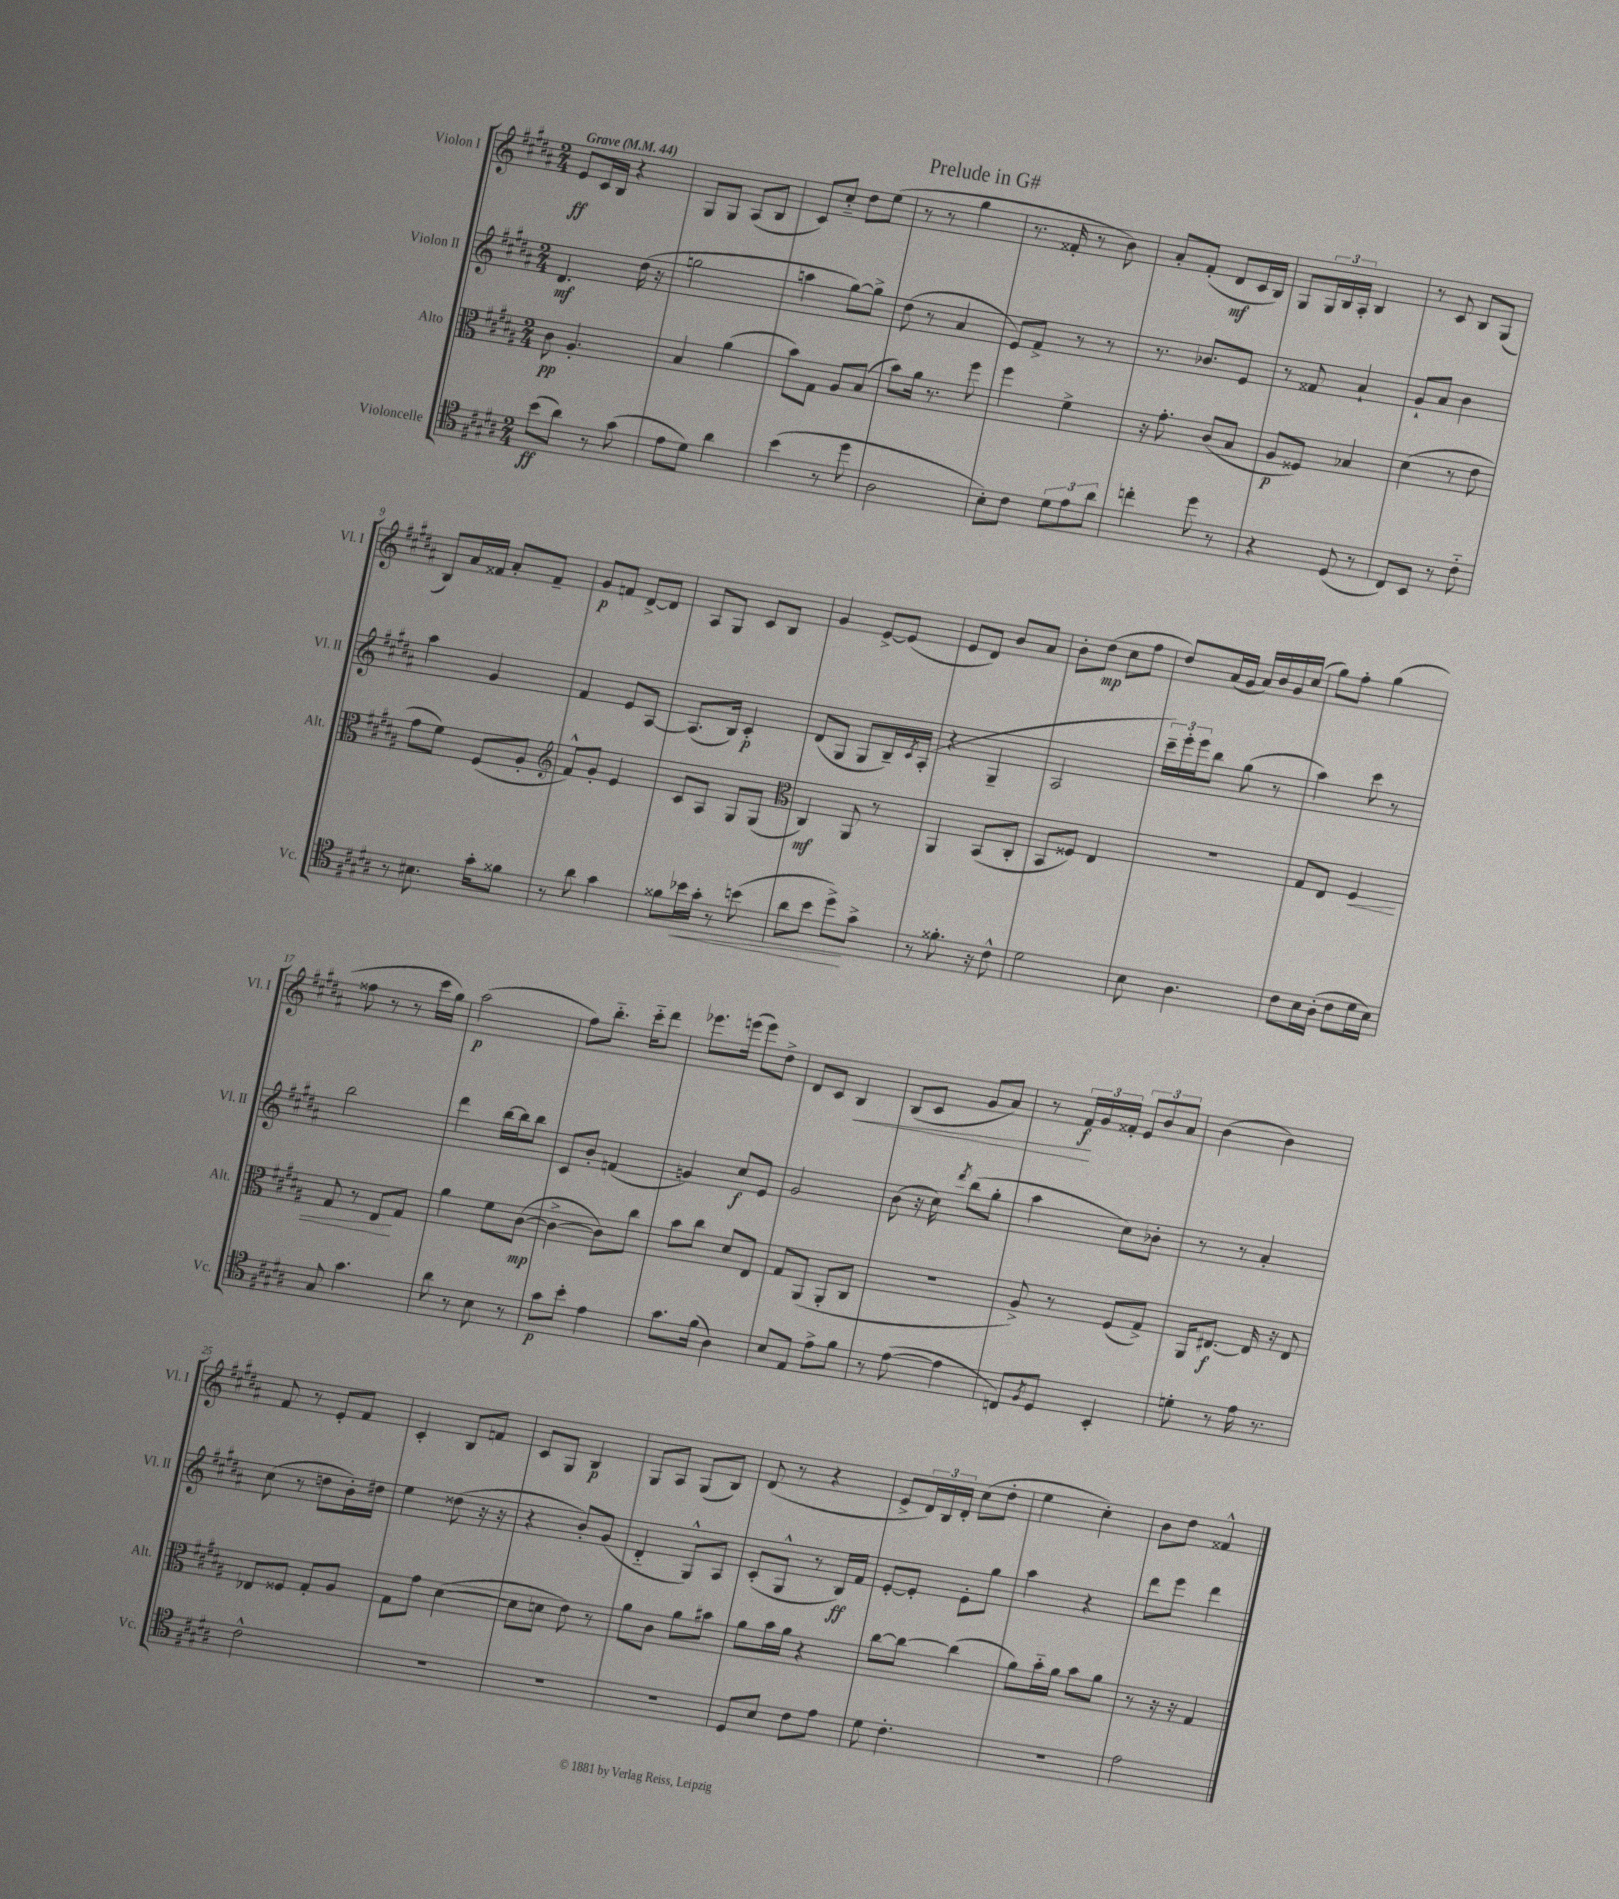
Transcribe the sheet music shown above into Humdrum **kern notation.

**kern	**kern	**kern	**kern
*staff4	*staff3	*staff2	*staff1
*clefC4	*clefC3	*clefG2	*clefG2
*k[f#c#g#d#a#]	*k[f#c#g#d#a#]	*k[f#c#g#d#a#]	*k[f#c#g#d#a#]
*M2/4	*M2/4	*M2/4	*M2/4
*MM44	*MM44	*MM44	*MM44
(8b	8c#	4.d#	8e
8a#)	4.A#'	.	16c#
.	.	.	16B
8r	.	.	4r
(8g#	.	(16dd#	.
.	.	16r	.
=	=	=	=
8e	4B	2gg	8G#
8d#)	.	.	8G#
4a#	(4a#	.	(8A#
.	.	.	8B
=	=	=	=
(4b	8b)	4aa	8c#)
.	8G#	.	8cc#'~
8r	8A#	[8gg#)	8dd#
8dd#	(8B	8gg#^]	(8ee
=	=	=	=
2A#	8b)	(8dd#	8r
.	16a#	8r	8r
.	8.r	.	.
.	.	4a#	4gg#
.	8ff#	.	.
=	=	=	=
8B')	4ff#	8e)	8.r
8c#	.	8f#^	.
.	.	.	16f##'
12d#	4f#^	8r	8r
12e	.	.	.
.	.	8r	8b)
12a#	.	.	.
=	=	=	=
4cc'	16r	8.r	8a#'
.	8.g#'	.	.
.	.	.	(8f#'
.	.	8.b-	.
8dd#	(8c#	.	8d#
8r	8B	8e	16c#
.	.	.	16B)
=	=	=	=
4r	8A#	8r	8G#
.	8F##)	8f##	24G#
.	.	.	24B
.	.	.	24A#'
(8D#	4B-	4a#`	4B
8r	.	.	.
=	=	=	=
8C#)	(4d#	8g#`	8r
8BB	.	8a#	8c#
8r	8r	4b	8B
8c#'~	8e	.	(8G#
=	=	=	=
8r	8g#	4aa#	8B)
8.B#	8f#)	.	16a#
.	.	.	16f##
.	(8F#	4g#	8a#'
16g#'	.	.	.
8f##	8A#'	.	8f##~
=	=	=	=
*	*clefG2	*	*
8r	8f#^^)	4f#	8g#
8a#	8g#'	.	8f
4g#	4e	8e	[8d#^
.	.	[8A#	8d#]
=	=	=	=
8f##	8c#	(8.A#]	8A#
16b-	8A#	.	8G#
16g#'	.	16B)	.
8r	8G#	4c#'	8c#
(8b	(8G#	.	8B
=	=	=	=
*	*clefC3	*	*
8a#	4C#)	(8d#	4g#
8b	.	8G#	.
8dd#^)	8AA#	8G#	[8e^
8g#^	8r	16B~)	(8e]
.	.	8qc#	.
.	.	(16A#'	.
=	=	=	=
8r	4AA#	4r	8e
8.f##'	.	.	8d#)
.	(8BB	4G#~	8b
16r	.	.	.
8c#^^	8C#'	.	8a#
=	=	=	=
2d#	8BB	2A#	8b'
.	8F##)	.	(8dd#
.	4E	.	8cc#
.	.	.	8ff#
=	=	=	=
8B	2r	24ccc#~)	8dd#)
.	.	24eee'	.
.	.	24eee	.
4.A#	.	8bb	(16a#
.	.	.	16g#
.	.	(8gg#	16a#)
.	.	.	16b
.	.	8r	16g#
.	.	.	(16cc#
=	=	=	=
8c#	8G#	4aa#)	8gg#)
16B	8E	.	8ff#'
(16A#'	.	.	.
8c#	4F#	8ccc#	(4gg#
16d#	.	8r	.
16B)	.	.	.
=	=	=	=
8G#	8G#	2bb	8ff##
4.g#	8r	.	8r
.	8E	.	8r
.	8G#	.	16ccc#
.	.	.	16gg#)
=	=	=	=
8a#	4a#	4ddd#	(2aa#
8r	.	.	.
8B	8f#	[16bb	.
.	.	16bb]	.
8r	([8c#	8bb	.
=	=	=	=
8g#	4c#^_	8c#	8ff#)
8b'	.	8b'	8.bb'~
4e	8c#])	(4f	.
.	.	.	16ccc#'~
.	8cc#	.	8ddd#
=	=	=	=
8.g#	8b	4g)	8.eee-
.	8cc#	.	.
(16f#	.	.	(16eee
4A#)	8d#	8cc#	8eee)
.	8E	8e	8dd#^
=	=	=	=
8B	8G#	2g#	8d#
8E	(8AA#	.	8c#
8e^	8AA#'	.	4B
8f#	8C#	.	.
=	=	=	=
8r	2r	(8b	(8B
([8e	.	16r	8c#
.	.	16cc#)	.
.	.	8qddd#	.
4e]	.	(8bb	8g#
.	.	8gg#'	8a#)
=	=	=	=
8C)	8A#^)	4aa#	8r
8qF#	.	.	.
8D#	8r	.	24f#
.	.	.	24g#
.	.	.	24f##'
4BB'	(8F#	8cc#)	12e
.	.	.	12b
.	8G#^)	8b-'	.
.	.	.	12a#
=	=	=	=
8d'	16AA#	8r	(4b
.	[8.E#	.	.
8r	.	8r	.
16e	16E#]	4a#'	4b)
8.r	16r	.	.
.	8E#	.	.
=	=	=	=
2c#^^	8E-	(8cc#	8f#
.	8F##	8r	8r
.	8G#'	8dd	8e'
.	8A#	16b')	8f#
.	.	16dd#	.
=	=	=	=
2r	8G#	4ee	4c#'
.	8g#	.	.
.	([4d#	(8dd##	8B
.	.	16r	8f
.	.	16r	.
=	=	=	=
2r	8d#]	4r	8c#
.	8d	.	8G#
.	8e)	8b')	4B
.	8r	(8g#	.
=	=	=	=
2r	8a#	4d#'~	8G#
.	8c#	.	8A#
.	8a#	8G#^^)	(8G#
.	8b#	8A#	8B)
=	=	=	=
8D#	8a#	(8c#'	(8d#
8B	16b	8G#^^	8r
.	16a#	.	.
8c#	4r	8r	4r
8e	.	16B)	.
.	.	16f#	.
=	=	=	=
8d#	[8cc#	[8e'	8e^
4.c#'	8cc#_	8e']	24d#)
.	.	.	24B
.	.	.	24d#'
.	(4cc#]	8e'	(8cc#
.	.	8gg#	8dd#'
=	=	=	=
2r	8a#)	4aa#	4ee
.	16b'~	.	.
.	16a#	.	.
.	8b	4r	4cc#')
.	8a#	.	.
=	=	=	=
2e	8r	8ddd#	8b
.	16r	8eee	8dd#
.	16r	.	.
.	4G#	4ddd#	4f##^^
==	==	==	==
*-	*-	*-	*-
